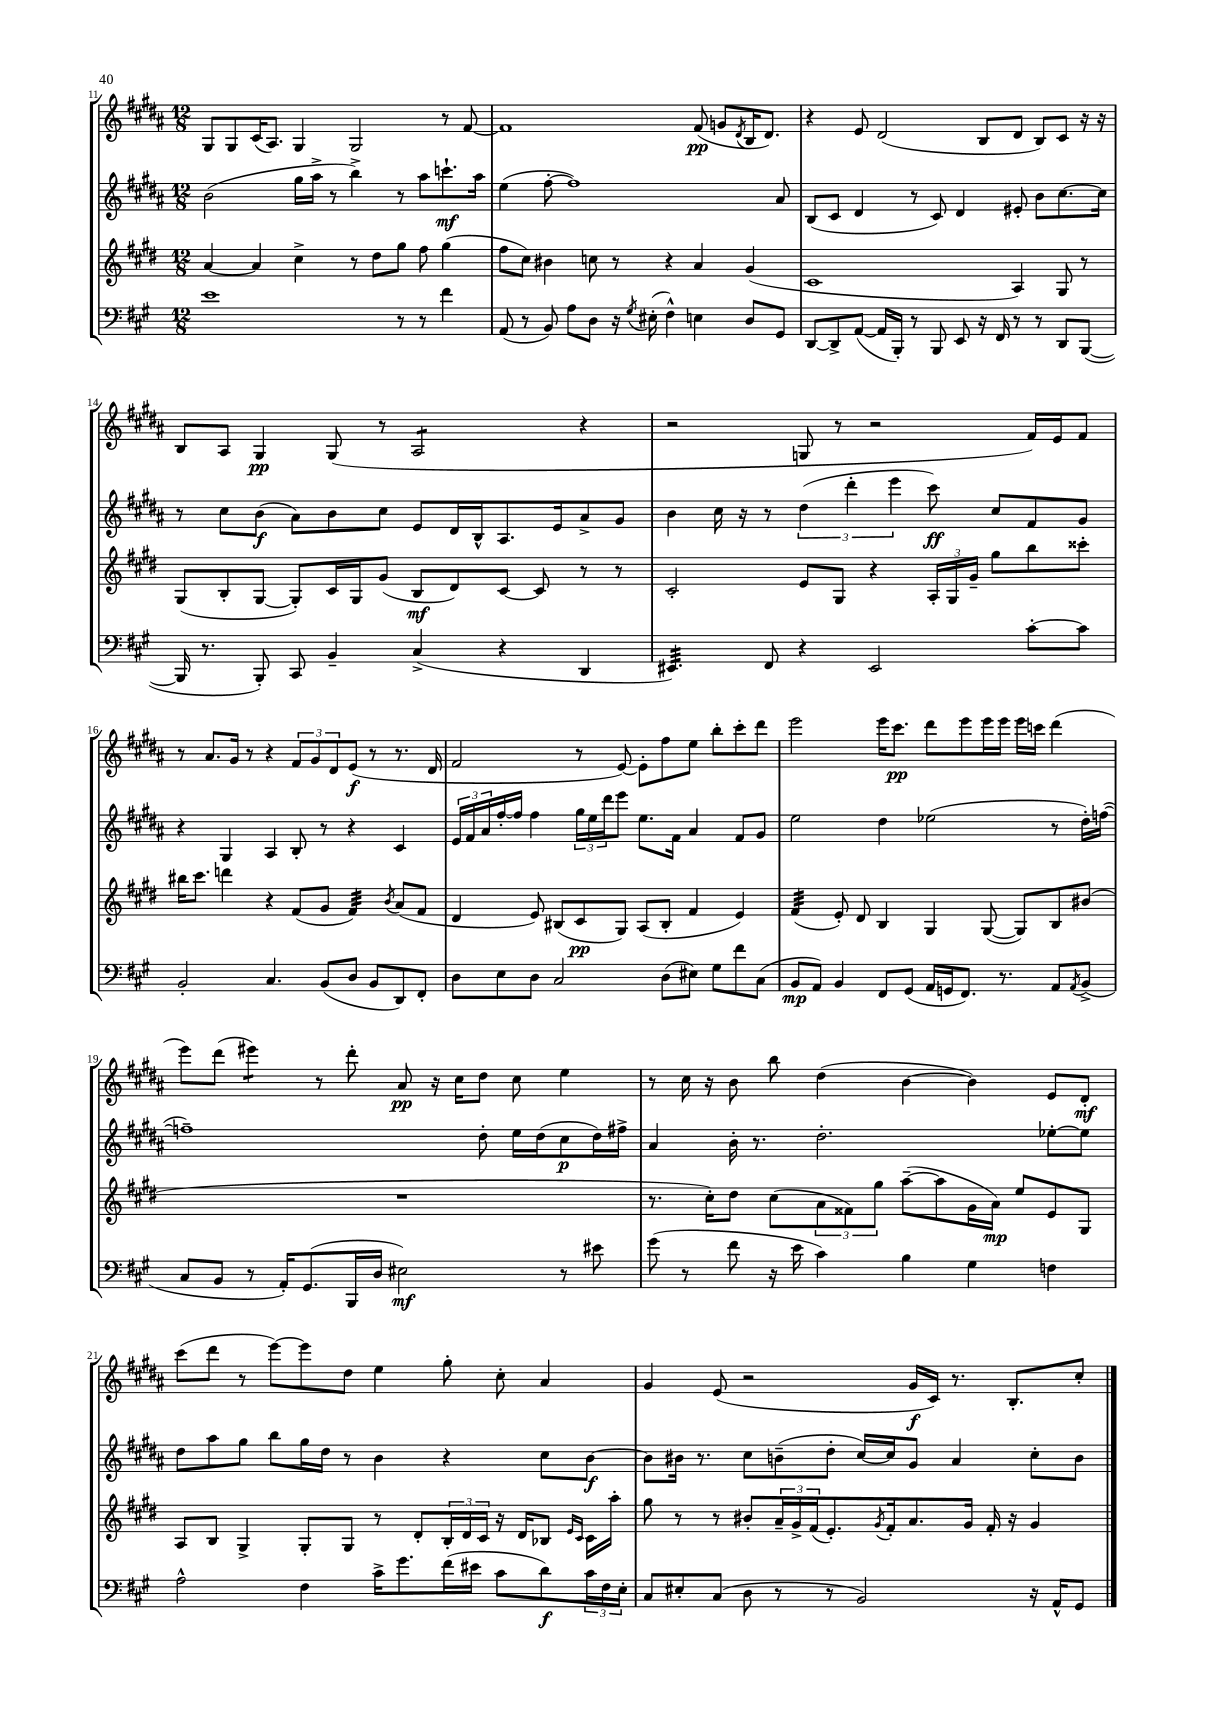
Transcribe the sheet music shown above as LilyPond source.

<<
\new StaffGroup <<
\new Staff = "s0" {
    \clef treble \key b \major \numericTimeSignature \time 12/8
    gis8 gis8 cis'16( ais8.) gis4 gis2 r8 fis'8~ |
    fis'1 fis'8\pp( g'8 \acciaccatura { dis'8 } b16 dis'8.) |
    r4 e'8 dis'2( b8 dis'8 b8) cis'8 r16 r16 |
    b8 ais8 gis4\pp gis8( r8 ais2:8 r4 |
    r2 g8 r8 r2 fis'16) e'16 fis'8 |
    r8 ais'8. gis'16 r8 r4 \tuplet 3/2 { fis'8 gis'8 dis'8 } e'8\f( r8 r8. dis'16 |
    fis'2 r8 e'8~) e'8-. fis''8 e''8 b''8-. cis'''8-. dis'''8 |
    e'''2 e'''16 cis'''8.\pp dis'''8 e'''8 e'''16 e'''16 e'''16 c'''16 dis'''4( |
    e'''8) dis'''8( eis'''4:8) r8 dis'''8-. ais'8\pp r16 cis''16 dis''8 cis''8 e''4 |
    r8 cis''16 r16 b'8 b''8 dis''4( b'4~ b'4) e'8 dis'8-.\mf |
    cis'''8( dis'''8 r8 e'''8~) e'''8 dis''8 e''4 gis''8-. cis''8-. ais'4 |
    gis'4 e'8( r2 gis'16\f cis'16) r8. b8.-. cis''8-. \bar "|." |
}
\new Staff = "s1" {
    \clef treble \key b \major \numericTimeSignature \time 12/8
    b'2( gis''16 ais''16-> r8 b''4->) r8 ais''8 c'''8.-!\mf ais''16 |
    e''4( fis''8~-. fis''1) ais'8 |
    b8( cis'8 dis'4 r8 cis'8) dis'4 eis'8-. b'8 cis''8.~ cis''16 |
    r8 cis''8 b'8\f( ais'8) b'8 cis''8 e'8 dis'16 b16-^ ais8. e'16 ais'8-> gis'8 |
    b'4 cis''16 r16 r8 \tuplet 3/2 { dis''4( dis'''4-. e'''4 } cis'''8\ff) cis''8 fis'8 gis'8 |
    r4 gis4 ais4 b8-. r8 r4 cis'4 |
    \tuplet 3/2 { e'16 fis'16 ais'16 } fis''16~-. fis''16 fis''4 \tuplet 3/2 { gis''16 e''16 dis'''16 } e'''8 e''8. fis'16 ais'4 fis'8 gis'8 |
    e''2 dis''4 ees''2( r8 dis''16-.) f''16~( |
    f''1--) dis''8-. e''16 dis''16( cis''8\p dis''16) fis''16-> |
    ais'4 b'16-. r8. dis''2.-. ees''8~-. ees''8 |
    dis''8 ais''8 gis''8 b''8 gis''16 dis''16 r8 b'4 r4 cis''8 b'8~\f |
    b'8 bis'16 r8. cis''8 b'8--( dis''8-. cis''16~) cis''16 gis'8 ais'4 cis''8-. b'8 \bar "|." |
}
\new Staff = "s2" {
    \clef treble \key e \major \numericTimeSignature \time 12/8
    a'4~ a'4 cis''4-> r8 dis''8 gis''8 fis''8 gis''4( |
    fis''8 cis''8) bis'4 c''8 r8 r4 a'4 gis'4( |
    cis'1 a4) gis8 r8 |
    gis8( b8-. gis8~ gis8-.) cis'16 gis16 gis'8( b8\mf dis'8) cis'8~ cis'8 r8 r8 |
    cis'2-. e'8 gis8 r4 \tuplet 3/2 { a16-. gis16 gis'16-- } gis''8 b''8 cisis'''8-. |
    bis''16 cis'''8. d'''4 r4 fis'8( gis'8 fis'4:32) \acciaccatura { b'8 } a'8( fis'8 |
    dis'4 e'8) bis8( cis'8\pp gis8) a8( bis8-. fis'4 e'4) |
    fis'4:32( e'8-.) dis'8 b4 gis4 gis8~( gis8) b8 bis'8( |
    R1. |
    r8. cis''16-.) dis''8 cis''8( \tuplet 3/2 { a'8 fisis'8) gis''8 } a''8~--( a''8 gis'16 a'16\mp) e''8 e'8 gis8 |
    a8 b8 gis4-> gis8-. gis8 r8 dis'8-. \tuplet 3/2 { b16-. dis'16 cis'16 } r16 dis'16 bes8 \grace { e'16 cis'16 } cis'16 a''16-. |
    gis''8 r8 r8 bis'8-. \tuplet 3/2 { a'16-- gis'16-> fis'16( } e'8.-.) \acciaccatura { gis'8 } fis'16-. a'8. gis'16 fis'16-. r16 gis'4 \bar "|." |
}
\new Staff = "s3" {
    \clef bass \key a \major \numericTimeSignature \time 12/8
    e'1 r8 r8 fis'4 |
    a,8( r8 b,8) a8 d8 r16 \acciaccatura { gis8 } eis16-.( fis4-^) e4 d8 gis,8 |
    d,8~ d,8-> a,8~( a,16 b,,16-.) r8 b,,8 e,8 r16 fis,16 r8 r8 d,8 b,,8~( |
    b,,16 r8. b,,8-.) cis,8 b,4-- cis4->( r4 d,4 |
    eis,4.:32) fis,8 r4 eis,2 cis'8~-. cis'8 |
    b,2-. cis4. b,8( d8 b,8 d,8) fis,8-. |
    d8 e8 d8 cis2 d8( eis8) gis8 fis'8 cis8( |
    b,8\mp a,8) b,4 fis,8 gis,8( a,16 g,16 fis,8.) r8. a,8 \acciaccatura { a,8 } b,8->( |
    cis8 b,8 r8 a,16-.) gis,8.( b,,16 d16 eis2\mf) r8 eis'8 |
    gis'8( r8 fis'8 r16 e'16 cis'4) b4 gis4 f4 |
    a2-^ fis4 cis'16-> gis'8. fis'16( eis'16 cis'8 d'8\f) \tuplet 3/2 { cis'16 fis16 e16-. } |
    cis8 eis8-. cis8( d8 r8 r8 b,2) r16 a,16-^ gis,8 \bar "|." |
}
>>
>>
\layout { \context { \Score currentBarNumber = #11 } }
